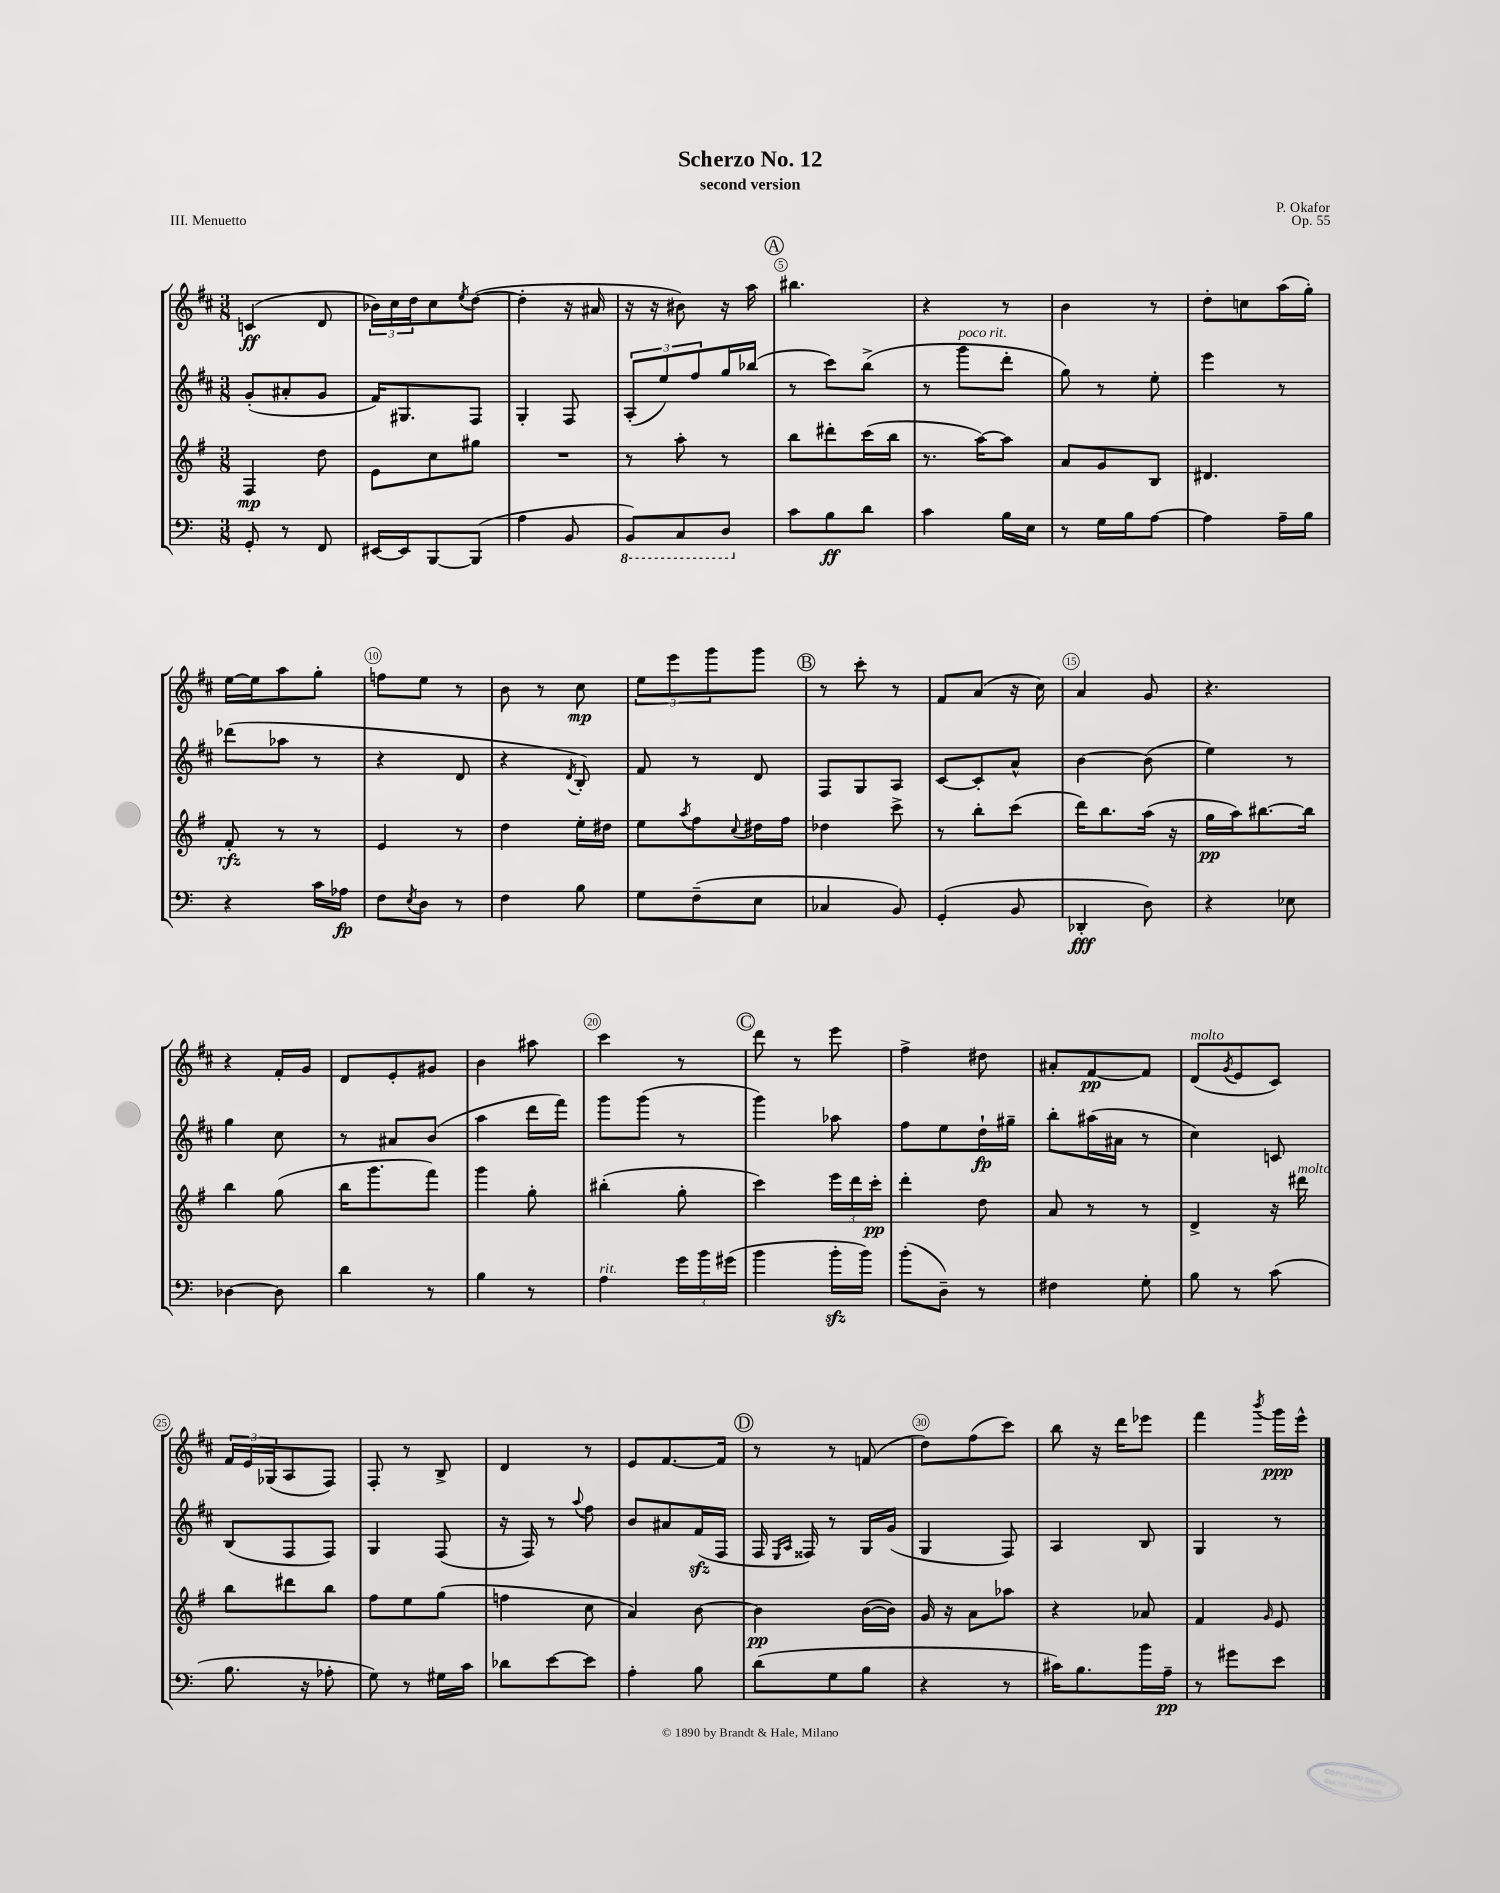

**kern	**dynam	**kern	**dynam	**kern	**dynam	**kern	**dynam
*part4	*part4	*part3	*part3	*part2	*part2	*part1	*part1
*staff4	*staff4	*staff3	*staff3	*staff2	*staff2	*staff1	*staff1
*clefF4	*	*clefG2	*	*clefG2	*	*clefG2	*
*k[]	*	*k[f#]	*	*k[f#c#]	*	*k[f#c#]	*
*M3/8	*	*M3/8	*	*M3/8	*	*M3/8	*
=1	=1	=1	=1	=1	=1	=1	=1
8GG'/	.	4F#/	mp	(8g'/L	.	(4cn/	ff
8r	.	.	.	8a#X'/	.	.	.
8FF/	.	8dd\	.	8g/J	.	8d/	.
=2	=2	=2	=2	=2	=2	=2	=2
[16EE#X/LL	.	8e\L	.	16f#/KL)	.	24b-X\LL)	.
.	.	.	.	.	.	24cc#\	.
16EE#/J]	.	.	.	8.G#X/	.	.	.
.	.	.	.	.	.	24dd\J	.
[8BBB/	.	8cc\	.	.	.	8cc#\	.
.	.	.	.	.	.	8qee/	.
(8BBB/J]	.	8gg#X\J	.	8F#/J	.	([8dd\J	.
=3	=3	=3	=3	=3	=3	=3	=3
4A\	.	4.r	.	4G'/	.	4dd'\]	.
8BB/	.	.	.	8F#/	.	16r	.
.	.	.	.	.	.	16a#X/	.
=4	=4	=4	=4	=4	=4	=4	=4
*8ba	*	*	*	*	*	*	*
8BBB/L)	.	8r	.	(12A'/L	.	16r	.
.	.	.	.	.	.	16r	.
.	.	.	.	12ee/)	.	.	.
8CC/	.	8aa'\	.	.	.	8b#X\)	.
.	.	.	.	12ff#/	.	.	.
8DD/J	.	8r	.	16gg/L	.	16r	.
.	.	.	.	(16bb-X/JJ	.	16aa\	.
!!LO:REH:place=s1:t=A
=5	=5	=5	=5	=5	=5	=5	=5
*X8ba	*	*	*	*	*	*	*
8c\L	.	8bb\L	.	8r	.	4.bb#X\	.
8B\	ff	8ddd#X'\	.	8ccc#\L)	.	.	.
8d\J	.	(16ccc\L	.	(8bb^\J	.	.	.
.	.	16bb\JJ	.	.	.	.	.
=6	=6	=6	=6	=6	=6	=6	=6
4c\	.	8.r	.	8r	.	4r	.
!	!	!	!	!LO:TX:a:i:t=poco rit.	!	!	!
.	.	.	.	8ggg\L	.	.	.
.	.	[16aa\KL)	.	.	.	.	.
16B\LL	.	8aa\J]	.	8ddd'\J	.	8r	.
16E\JJ	.	.	.	.	.	.	.
=7	=7	=7	=7	=7	=7	=7	=7
8r	.	8a/L	.	8gg\)	.	4b\	.
16G\LL	.	8g/	.	8r	.	.	.
16B\J	.	.	.	.	.	.	.
[8A\J	.	8B/J	.	8ee'\	.	8r	.
=8	=8	=8	=8	=8	=8	=8	=8
4A\]	.	4.d#X/	.	4eee\	.	8dd'\L	.
.	.	.	.	.	.	8ccn\	.
16A~\LL	.	.	.	8r	.	(16aa\L	.
16B\JJ	.	.	.	.	.	16gg'\JJ)	.
!!LO:LB:g=z
=9	=9	=9	=9	=9	=9	=9	=9
4r	.	8f#'/	rfz	(8ddd-X\L	.	[16ee\LL	.
.	.	.	.	.	.	16ee\J]	.
.	.	8r	.	8aa-X\J	.	8aa\	.
16c\LL	.	8r	.	8r	.	8gg'\J	.
16A-X\JJ	fp	.	.	.	.	.	.
=10	=10	=10	=10	=10	=10	=10	=10
8F\L	.	4e/	.	4r	.	8ffn\L	.
8qE/	.	.	.	.	.	.	.
8D\J	.	.	.	.	.	8ee\J	.
8r	.	8r	.	8d/	.	8r	.
=11	=11	=11	=11	=11	=11	=11	=11
4F\	.	4dd\	.	4r	.	8b\	.
.	.	.	.	.	.	8r	.
.	.	.	.	8qd/	.	.	.
8B\	.	16ee'\LL	.	8B'/)	.	8cc#\	mp
.	.	16dd#X\JJ	.	.	.	.	.
=12	=12	=12	=12	=12	=12	=12	=12
8G\L	.	8ee\L	.	8f#/	.	12ee\L	.
.	.	.	.	.	.	12eee\	.
.	.	8qaa/	.	.	.	.	.
(8F~\	.	8ff#\	.	8r	.	.	.
.	.	.	.	.	.	12ggg\	.
.	.	8qqcc/	.	.	.	.	.
8E\J	.	16dd#X\L	.	8d/	.	8ggg\J	.
.	.	16ff#\JJ	.	.	.	.	.
!!LO:REH:place=s1:t=B
=13	=13	=13	=13	=13	=13	=13	=13
4C-X/	.	4dd-X\	.	8F#/L	.	8r	.
.	.	.	.	8G/	.	8ccc#'\	.
8BB/)	.	8ccc^\	.	8A/J	.	8r	.
=14	=14	=14	=14	=14	=14	=14	=14
(4GG'/	.	8r	.	[8c#/L	.	8f#/L	.
.	.	8bb'\L	.	8c#'/]	.	(8a/J	.
8BB/	.	(8ccc\J	.	8a^^/J	.	16r	.
.	.	.	.	.	.	16cc#\)	.
=15	=15	=15	=15	=15	=15	=15	=15
4DD-X'/	fff	16ddd\KL)	.	[4b\	.	4a/	.
.	.	8.bb\	.	.	.	.	.
8D\)	.	(16aa\Jk	.	(8b\]	.	8g/	.
.	.	16r	.	.	.	.	.
=16	=16	=16	=16	=16	=16	=16	=16
4r	.	16gg\LL	pp	4ee\)	.	4.r	.
.	.	16aa\J)	.	.	.	.	.
.	.	[8.bb#X\	.	.	.	.	.
8E-X\	.	.	.	8r	.	.	.
.	.	16bb#\Jk]	.	.	.	.	.
!!LO:LB:g=z
=17	=17	=17	=17	=17	=17	=17	=17
[4D-X\	.	4bb\	.	4gg\	.	4r	.
8D-\]	.	(8gg\	.	8cc#\	.	16f#'/LL	.
.	.	.	.	.	.	16g/JJ	.
=18	=18	=18	=18	=18	=18	=18	=18
4d\	.	16bb\KL	.	8r	.	8d/L	.
.	.	8.ggg\	.	.	.	.	.
.	.	.	.	8a#X/L	.	8e'/	.
8r	.	8fff#\J)	.	(8b/J	.	8g#X/J	.
=19	=19	=19	=19	=19	=19	=19	=19
4B\	.	4ggg\	.	4aa\	.	4b\	.
8r	.	8gg'\	.	16ddd\LL	.	8aa#X\	.
.	.	.	.	16fff#\JJ)	.	.	.
=20	=20	=20	=20	=20	=20	=20	=20
!LO:TX:a:i:t=rit.	!	!	!	!	!	!	!
4A\	.	(4bb#X'\	.	8ggg\L	.	4ccc#\	.
.	.	.	.	(8ggg\J	.	.	.
24g\LL	.	8gg'\	.	8r	.	8r	.
24b\	.	.	.	.	.	.	.
(24g#X\JJ	.	.	.	.	.	.	.
!!LO:REH:place=s1:t=C
=21	=21	=21	=21	=21	=21	=21	=21
4b\	.	4ccc\)	.	4ggg\)	.	8ddd\	.
.	.	.	.	.	.	8r	.
16bzz'\LL	.	24eee\LL	.	8aa-X\	.	8eee\	.
.	.	24ddd\	.	.	.	.	.
16b\JJ)	.	.	.	.	.	.	.
.	.	24ccc'\JJ	pp	.	.	.	.
=22	=22	=22	=22	=22	=22	=22	=22
(8b'\L	.	4ddd'\	.	8ff#\L	.	4ff#^\	.
8D~\J)	.	.	.	8ee\	.	.	.
8r	.	8dd\	.	16dd`\L	fp	8dd#X\	.
.	.	.	.	16gg#X~\JJ	.	.	.
=23	=23	=23	=23	=23	=23	=23	=23
4F#X\	.	8a/	.	8bb'\L	.	8a#X'/L	.
.	.	8r	.	(16aa#X\L	.	[8f#/	pp
.	.	.	.	16a#X\JJ	.	.	.
8G'\	.	8r	.	8r	.	8f#/J]	.
=24	=24	=24	=24	=24	=24	=24	=24
!	!	!	!	!	!	!LO:TX:a:i:t=molto	!
8B\	.	4d^/	.	4cc#\)	.	(8d/L	.
.	.	.	.	.	.	8qg/	.
8r	.	.	.	.	.	8e/	.
(8c\	.	16r	.	8cn/	.	8c#/J)	.
!	!	!LO:TX:a:i:t=molto	!	!	!	!	!
.	.	16ddd#X\	.	.	.	.	.
!!LO:LB:g=z
=25	=25	=25	=25	=25	=25	=25	=25
8.B\	.	8bb\L	.	(8B/L	.	24f#/LL	.
.	.	.	.	.	.	24e/	.
.	.	.	.	.	.	(24G-X/J	.
.	.	8ddd#X\	.	8F#/	.	8A/	.
16r	.	.	.	.	.	.	.
8A-X'\	.	8bb\J	.	8F#/J)	.	8F#/J)	.
=26	=26	=26	=26	=26	=26	=26	=26
8G\)	.	8ff#\L	.	4G/	.	8F#'/	.
8r	.	8ee\	.	.	.	8r	.
16G#X\LL	.	(8gg\J	.	(8F#/	.	8B^/	.
16c\JJ	.	.	.	.	.	.	.
=27	=27	=27	=27	=27	=27	=27	=27
8d-X\L	.	4ffn\	.	16r	.	4d/	.
.	.	.	.	16F#/)	.	.	.
[8e\	.	.	.	8r	.	.	.
.	.	.	.	8qqaa/	.	.	.
8e\J]	.	8cc\	.	8ff#\	.	8r	.
=28	=28	=28	=28	=28	=28	=28	=28
4A'\	.	4a/)	.	8b/L	.	8e/L	.
.	.	.	.	8a#X/	.	[8.f#/	.
8B\	.	[8b\	.	(16f#zz/L	.	.	.
.	.	.	.	16F#/JJ	.	16f#/Jk]	.
!!LO:REH:place=s1:t=D
=29	=29	=29	=29	=29	=29	=29	=29
(8d\L	.	4b\]	pp	16F#/	.	8r	.
.	.	.	.	16qqE/LL	.	.	.
.	.	.	.	16qqA/JJ	.	.	.
.	.	.	.	16F##X/)	.	.	.
8G\	.	.	.	8r	.	8r	.
8B\J	.	([16b\LL	.	16G/LL	.	(8fn/	.
.	.	16b\JJ])	.	(16g/JJ	.	.	.
=30	=30	=30	=30	=30	=30	=30	=30
4r	.	16g/	.	4G/	.	8dd\L)	.
.	.	16r	.	.	.	.	.
.	.	8a\L	.	.	.	(8ff#\	.
8r	.	8aa-X\J	.	8F#/)	.	8ccc#\J)	.
=31	=31	=31	=31	=31	=31	=31	=31
16c#X\KL)	.	4r	.	4A/	.	8bb\	.
8.B\	.	.	.	.	.	.	.
.	.	.	.	.	.	16r	.
.	.	.	.	.	.	16ddd\KL	.
16b\L	.	8a-X/	.	8B/	.	8eee-X\J	.
16A~\JJ	pp	.	.	.	.	.	.
=32	=32	=32	=32	=32	=32	=32	=32
8r	.	4f#/	.	4G/	.	4fff#\	.
8g#X\L	.	.	.	.	.	.	.
.	.	16qqg/	.	.	.	8qbbb/	.
8e\J	.	8e/	.	8r	.	16ggg\LL	ppp
.	.	.	.	.	.	16eee^^\JJ	.
==	==	==	==	==	==	==	==
*-	*-	*-	*-	*-	*-	*-	*-
